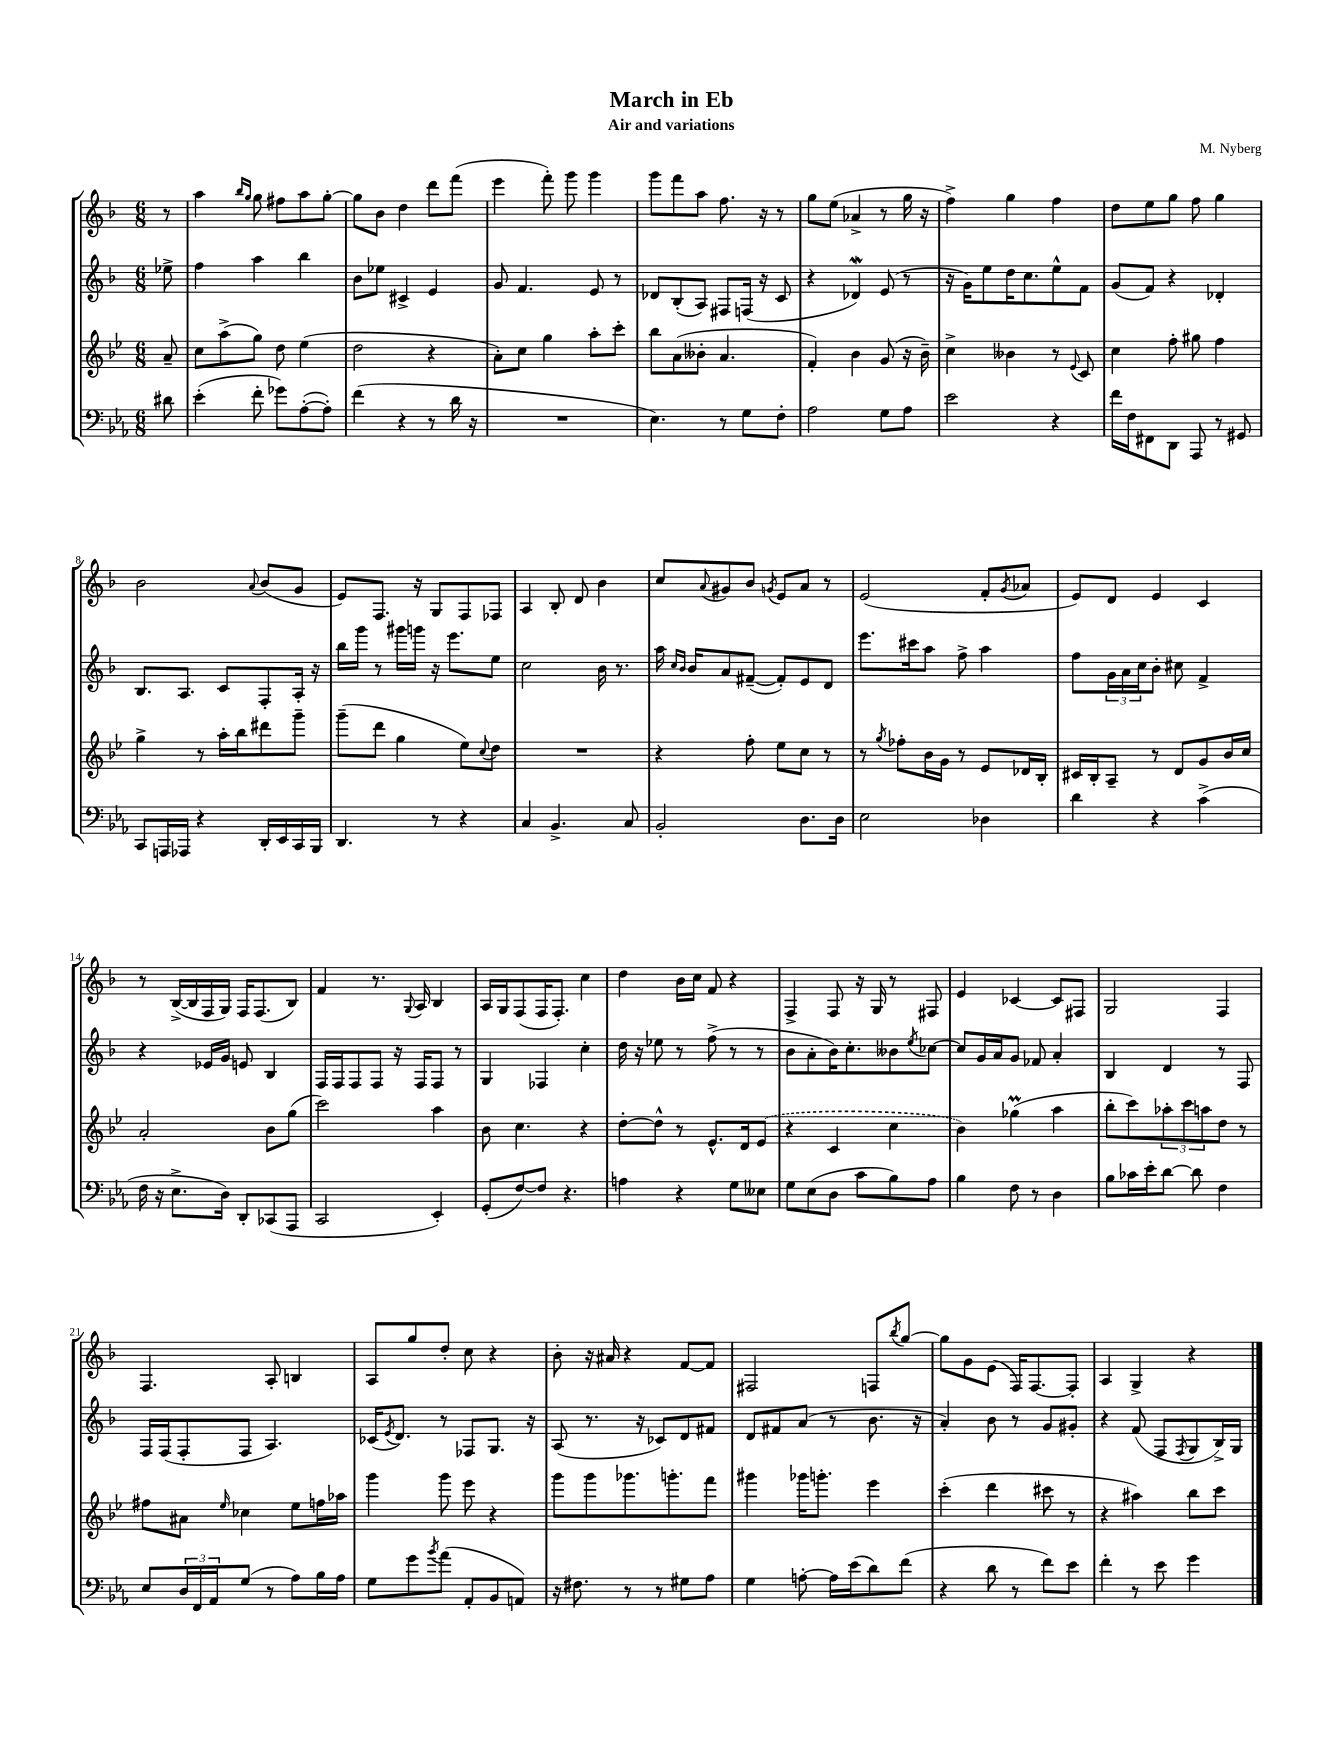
\header { title = "March in Eb" composer = "M. Nyberg" subtitle = "Air and variations" }
<<
\new StaffGroup <<
\new Staff = "s0" {
    \clef treble \key f \major \numericTimeSignature \time 6/8 \partial 8
    r8 |
    a''4 \grace { bes''16 g''16 } g''8 fis''8 a''8 g''8~-. |
    g''8 bes'8 d''4 d'''8 f'''8( |
    e'''4 f'''8-.) g'''8 g'''4 |
    g'''8 f'''8 a''8 f''8. r16 r8 |
    g''8 e''8( aes'4-> r8 g''16 r16 |
    f''4->) g''4 f''4 |
    d''8 e''8 g''8 f''8 g''4 |
    bes'2 \appoggiatura { a'8 } bes'8( g'8 |
    e'8) f8. r16 g8 f8 fes8 |
    a4 bes8-. d'8 bes'4 |
    c''8 \appoggiatura { a'8 } gis'8 bes'8 \acciaccatura { g'8 } e'8 a'8 r8 |
    e'2( f'8-. \acciaccatura { g'8 } aes'8 |
    e'8) d'8 e'4 c'4 |
    r8 bes16~->( bes16 f16 g16) f16 f8.( bes8) |
    f'4 r8. \appoggiatura { g8 } a16 bes4 |
    a16 g16 f8( f16 f8.-.) c''4 |
    d''4 bes'16 c''16 f'8 r4 |
    f4-> f8 r16 g16 r8 fis8 |
    e'4 ces'4~ ces'8 fis8 |
    g2 f4 |
    f4. a8-. b4 |
    a8 g''8 d''8-. c''8 r4 |
    bes'8-. r16 ais'16 r4 f'8~ f'8 |
    fis2 f8 \acciaccatura { bes''8 } g''8~ |
    g''8 g'8 e'8( f16) f8.~ f8-. |
    a4 g4-> r4 \bar "|." |
}
\new Staff = "s1" {
    \clef treble \key f \major \numericTimeSignature \time 6/8 \partial 8
    ees''8-> |
    f''4 a''4 bes''4 |
    bes'8 ees''8 cis'4-> e'4 |
    g'8 f'4. e'8 r8 |
    des'8 bes8-.( a8) fis8 f16( r16 c'8 |
    r4 des'4\mordent) e'8( r8 |
    r16 g'16) e''8 d''16 c''8. e''8-^ f'8 |
    g'8( f'8) r4 des'4-. |
    bes8. a8. c'8 f8-. a16-. r16 |
    bes''16 g'''16 r8 gis'''16 g'''16 r16 e'''8. e''8 |
    c''2 bes'16 r8. |
    a''16 \grace { c''16 bes'16 } bes'16 a'8 fis'8~--( fis'8-.) e'8 d'8 |
    e'''8. cis'''16 a''8 f''8-> a''4 |
    f''8 \tuplet 3/2 { g'16 a'16 c''16 } bes'8-. cis''8 f'4-> |
    r4 ees'16 g'16 e'8 bes4 |
    f16 f16 f8 f8 r16 f16 f8 r8 |
    g4 fes4 c''4-. |
    d''16 r16 ees''8 r8 f''8->( r8 r8 |
    bes'8 a'8-. bes'16) c''8.-. beses'8 \acciaccatura { e''8 } ces''8~ |
    ces''8 g'16 a'16 g'8 fes'8 a'4-. |
    bes4 d'4 r8 f8 |
    f16 f16( f8-. f8 a4.) |
    ces'16( \acciaccatura { e'8 } d'8.) r8 fes8 g8. r16 |
    a8( r8. r16 ces'8) d'8 fis'8 |
    d'8 fis'8 a'8( r8 bes'8. r16 |
    a'4-.) bes'8 r8 g'8 gis'8-. |
    r4 f'8( f8 \acciaccatura { f8 } g8 bes16->) g16 \bar "|." |
}
\new Staff = "s2" {
    \clef treble \key bes \major \numericTimeSignature \time 6/8 \partial 8
    a'8-- |
    c''8 a''8->( g''8) d''8 ees''4( |
    d''2 r4 |
    a'8-.) c''8 g''4 a''8-. c'''8-. |
    bes''8 a'8( beses'8-. a'4. |
    f'4-.) bes'4 g'8( r16 bes'16--) |
    c''4-> beses'4 r8 \appoggiatura { ees'8 } c'8 |
    c''4 f''8-. gis''8 f''4 |
    g''4-> r8 a''16-. bes''16 dis'''8 g'''8-- |
    g'''8--( d'''8 g''4 ees''8) \appoggiatura { c''8 } d''8 |
    R2. |
    r4 f''8-. ees''8 c''8 r8 |
    r8 \acciaccatura { g''8 } fes''8-. bes'16 g'16 r8 ees'8 des'16 bes16-. |
    cis'16 bes16-. a8-- r8 d'8 g'8 bes'16 c''16 |
    a'2-. bes'8 g''8( |
    c'''2) a''4 |
    bes'8 c''4. r4 |
    d''8~-. d''8-^ r8 ees'8.-^ d'16 \once \slurDashed ees'8( |
    r4 c'4 c''4 |
    bes'4) ges''4\prall( a''4 |
    bes''8-. c'''8) \tuplet 3/2 { aes''8-. c'''8 a''8 } d''8 r8 |
    fis''8 ais'8 \grace { ees''16 } ces''4 ees''8 f''16 aes''16 |
    g'''4 g'''8 ees'''8 r4 |
    g'''8 g'''8 ges'''8. g'''8.-. f'''8 |
    gis'''4 ges'''16 g'''8.-. ees'''4 |
    c'''4-.( d'''4 cis'''8 r8 |
    r4 ais''4) bes''8 c'''8 \bar "|." |
}
\new Staff = "s3" {
    \clef bass \key ees \major \numericTimeSignature \time 6/8 \partial 8
    dis'8 |
    ees'4-.( f'8-. ges'8) aes8~-.( aes8-.) |
    f'4( r4 r8 d'16 r16 |
    R2. |
    ees4.) r8 g8 f8-. |
    aes2 g8 aes8 |
    ees'2 r4 |
    f'16 f16 fis,8 d,8 aes,,8 r8 gis,8 |
    c,8 a,,16 aes,,16 r4 d,16-. ees,16 c,16 bes,,16 |
    d,4. r8 r4 |
    c4 bes,4.-> c8 |
    bes,2-. d8. d16 |
    ees2 des4 |
    d'4 r4 c'4->( |
    f16 r16 ees8.-> d16) d,8-. ces,8( aes,,8 |
    c,2 ees,4-.) |
    g,8-.( f8~) f8 r4. |
    a4 r4 g8 eeses8 |
    g8 ees8( d8 c'8 bes8) aes8 |
    bes4 f8 r8 d4 |
    bes8 ces'16 ees'16-. d'8~ d'8 f4 |
    ees8 \tuplet 3/2 { d16 f,16 aes,16 } g8( r8 aes8) bes16 aes16 |
    g8 g'8 \acciaccatura { bes'8 } aes'8( aes,8-. bes,8 a,8) |
    r16 fis8. r8 r8 gis8 aes8 |
    g4 a8~-. a16 ees'16( d'8) f'8( |
    r4 d'8 r8 f'8) ees'8 |
    f'4-. r8 ees'8 g'4 \bar "|." |
}
>>
>>
